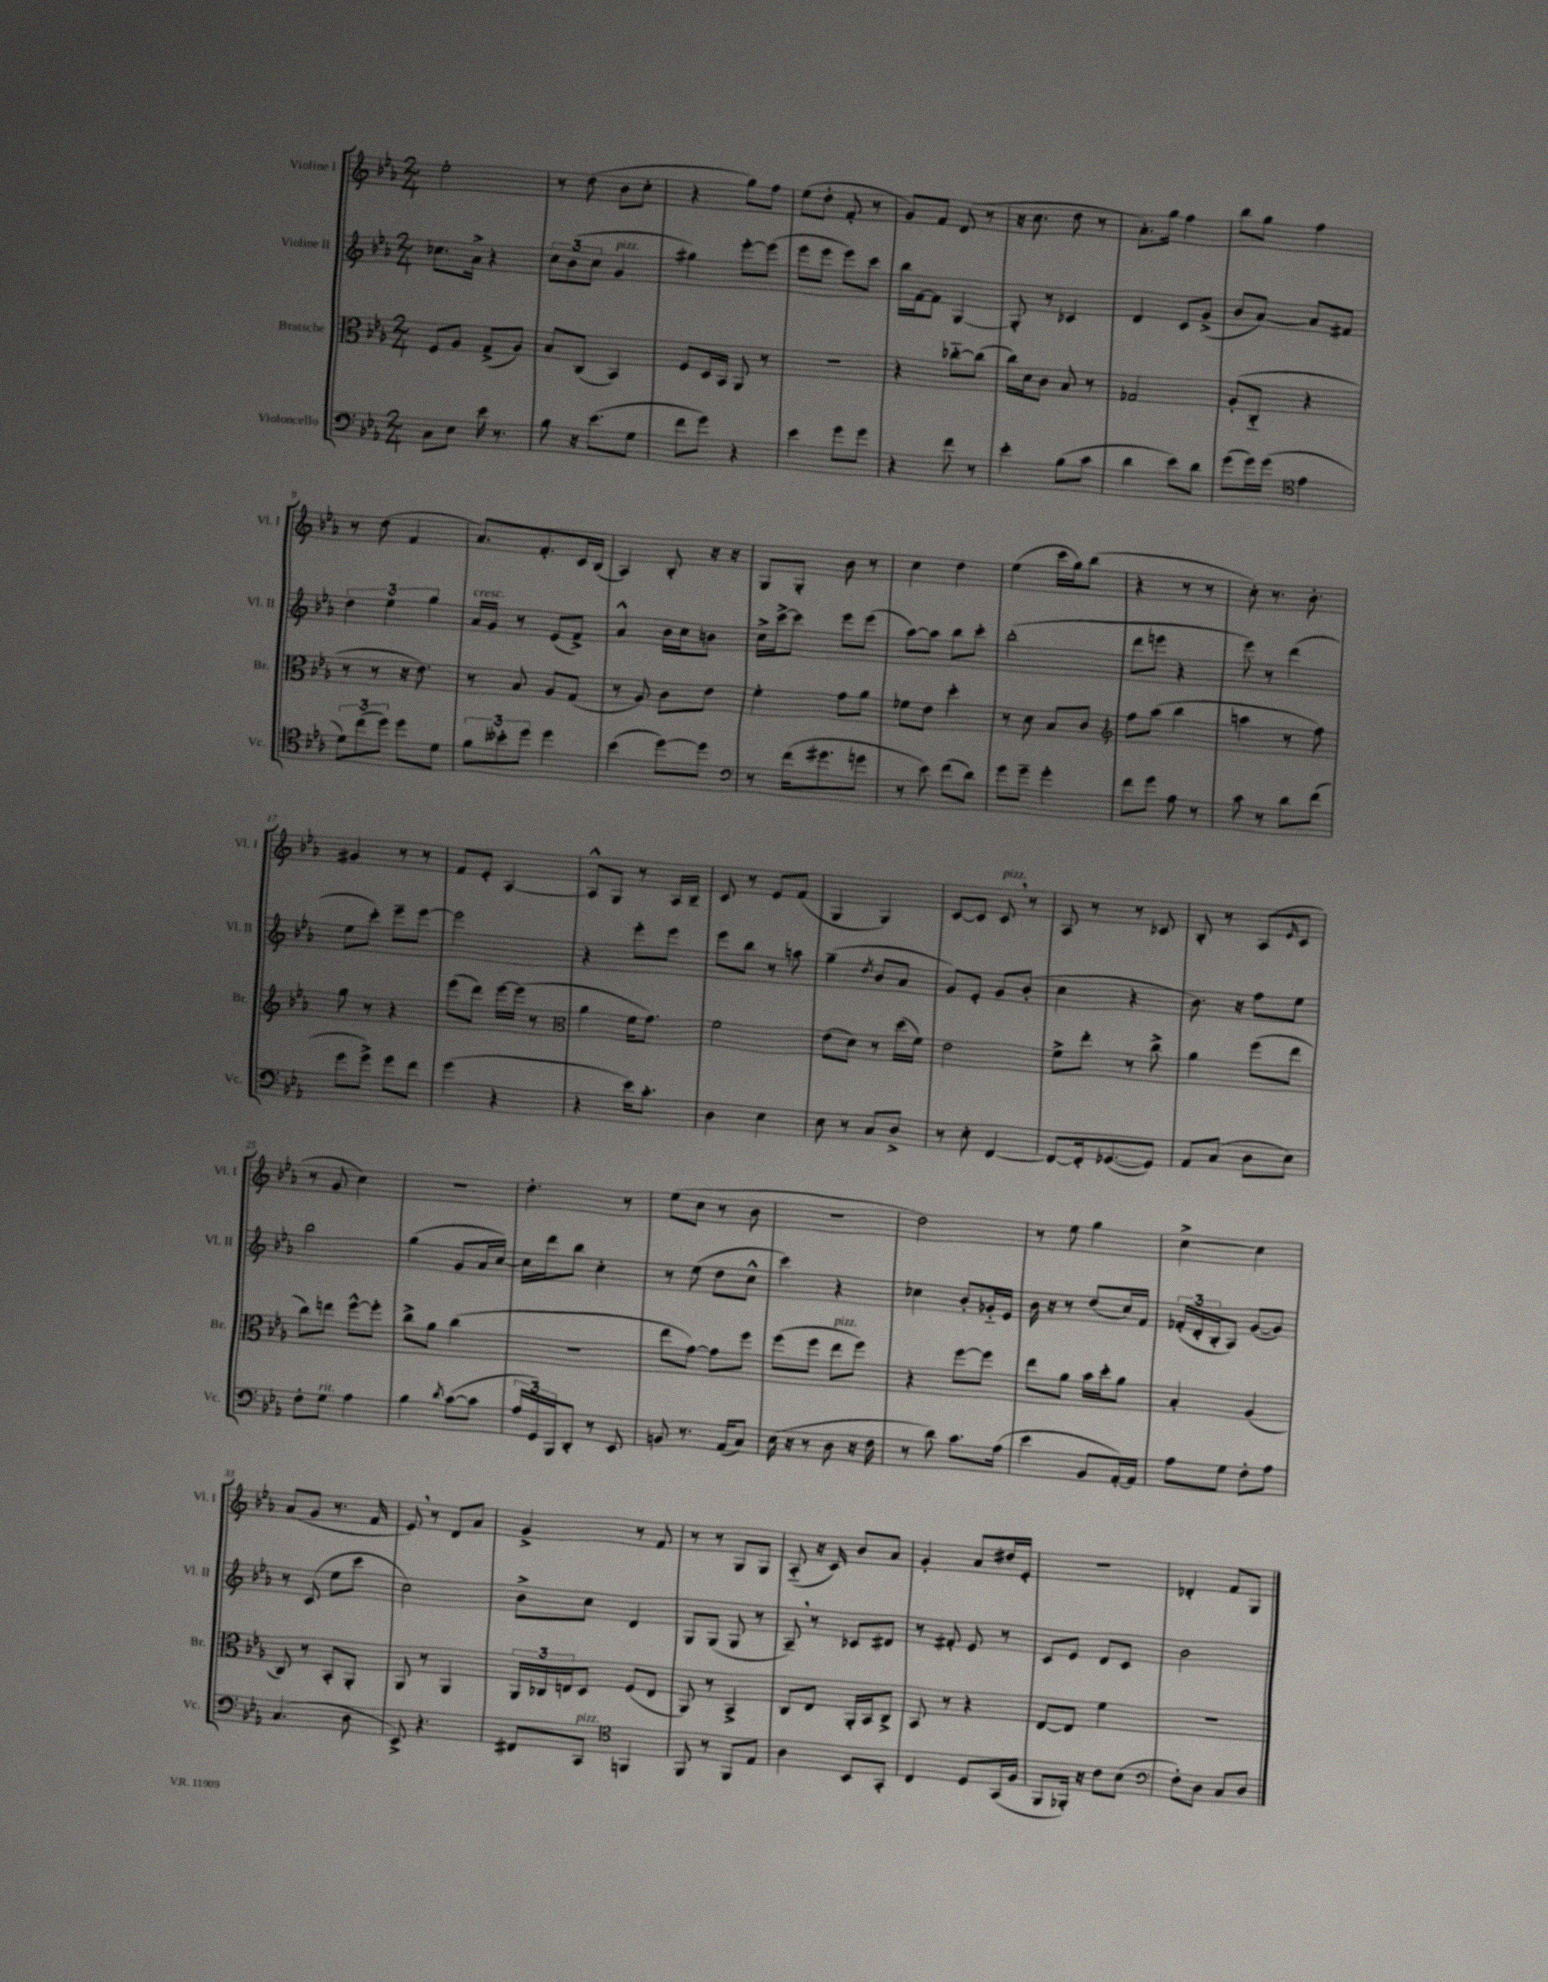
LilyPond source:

<<
\new StaffGroup <<
\new Staff = "s0" \with { instrumentName = "Violine I" shortInstrumentName = "Vl. I" } {
    \clef treble \key ees \major \numericTimeSignature \time 2/4
    ees''2-. |
    r8 d''8( bes'8 c''8-. |
    r4 g''8) f''8 |
    ees''8( d''8-. f'8-. r8 |
    g'8) f'8 d'8( r8 |
    r16 c''8. d''8 r8 |
    aes'8.-.) g''16 f''4 |
    bes''8 g''8 f''4 |
    r8 d''8( f'4 |
    aes'8.) f'8.-. c'16 bes16( |
    aes4) bes8-. r16 r16 |
    g8 g8-. bes'8 r8 |
    c''4 d''4 |
    ees''4( c'''16 g''16) bes''8( |
    r4 r8 r8 |
    c''8-.) r8. bes'8.-. |
    gis'4 r8 r8 |
    f'8 ees'8-. aes4~ |
    aes8-^ g8 r8 aes16 bes16-- |
    c'8 r8 ees'8 f'8( |
    g4 g4) |
    c'8~ c'8 c'8^\markup { \italic "pizz." } \breathe r8 |
    aes8 r8 r8 ces'8 |
    bes8-. r8 aes8( \grace { ees'16 } c'8 |
    r8 g'8 c''4) |
    R2 |
    d''4.-. r8 |
    ees''8( c''8 r8 bes'8 |
    R2 |
    d''2) |
    r8 ees''8 g''4 |
    c''4~-> c''4 |
    aes'8( g'8 r8. f'16 |
    ees'8) \breathe r8 d'8 aes'8 |
    g'4-> r8 f'8 |
    r8 r8 g8 g8 |
    aes8-_( r16 c'16) bes'8 aes'8 |
    g'4-. aes'8 dis''16 ees'16-. |
    R2 |
    des'4-. f'8 g8 \bar "|." |
}
\new Staff = "s1" \with { instrumentName = "Violine II" shortInstrumentName = "Vl. II" } {
    \clef treble \key ees \major \numericTimeSignature \time 2/4
    ces''8. aes'16-> r4 |
    \tuplet 3/2 { c''8 bes'8( c''8 } g'4^\markup { \italic "pizz." } |
    gis''4) ees'''8~-. ees'''8( |
    ees'''8 ees'''8 ees'''8) c'''8 |
    bes''16 f'16~ f'8 g4~ |
    g8-. r8 ces'4 |
    d'4 c'8 g'8->( |
    bes'8 aes'8~) aes'8 fis'8 |
    \tuplet 3/2 { d''4 ees''4 g''4 } |
    aes'16^\markup { \italic "cresc." } g'16 r8 ees'8( f'8->) |
    aes'4-^ bes'16 c''16 b'8 |
    c''16-> c'''16~-> c'''8 ees'''8 ees'''8( |
    aes''8~) aes''8 bes''8 c'''8-. |
    bes''2-.( |
    d'''8 e'''8 r4 |
    ees'''8) r8 d'''4( |
    ees''8 c'''8-.) ees'''8-- ees'''8~ |
    ees'''2 |
    r4 ees'''8-. ees'''8 |
    ees'''8 bes''8 r8 a''8 |
    g''4--( \acciaccatura { d''8 } bes'8 aes'8 |
    g'8) ees'8-. g'8 bes'8-.( |
    c''4 r4 |
    bes'8.) r16 f''8 ees''8 |
    bes''2 |
    g''4( g'8 aes'16 c''16~) |
    c''16 d'''16 bes''8 c''4-. |
    r8 ees''8( d''8 c''8-^ |
    c'''4) r4 |
    ces''4 bes'8-. ges'16-_ ees'16 |
    bes'16 r16 r8 d''8( c''16) f'16 |
    \tuplet 3/2 { fes'16-.( d'16-. bes16-. } aes8) g'8~( g'8) |
    r8 c'8( ees''8 c'''8 |
    c''2) |
    bes'8-> c''8 d'4 |
    g8 g8( g8 r8 |
    aes8--) \breathe r8 ces'8 dis'8 |
    r8 fis'8-. ees'8 r8 |
    c'8 ees'8 d'8 c'8 |
    bes'2 \bar "|." |
}
\new Staff = "s2" \with { instrumentName = "Bratsche" shortInstrumentName = "Br." } {
    \clef alto \key ees \major \numericTimeSignature \time 2/4
    f8 aes8 g8->( aes8) |
    bes8 c8( bes,4) |
    f8 d16 bes,16 aes,8 r8 |
    R2 |
    r4 ces''8~-_ ces''8( |
    c''16) d'16 c'8 bes8 r8 |
    ges2 |
    aes8-.( c8-_ r4 |
    r8 r8 r16 ees'8.) |
    r8 bes8 aes8 g8( |
    r8 aes8) c'8 ees'8 |
    f'4-. g'8 aes'8 |
    fes'8 ees'8 d''4-. |
    r8 d'8 bes8 c'8 |
    \clef treble f''8 aes''8( bes''4 |
    a''4 r8 f''8) |
    g''8 r8 r4 |
    ees'''8( d'''8) ees'''16~ ees'''16( r8 |
    \clef alto aes'4 f'16 g'8.) |
    f'2 |
    ees'8( d'8) r8 d''16( f'16) |
    ees'2 |
    f'8-> ees''8-. r8 c''8-> |
    aes'4 f''8( ees''8 |
    c''8) e''8 f''8~-^ f''8-. |
    c''8-> aes'8 c''4( |
    r2 |
    ees''8 g'8~) g'8 f''8 |
    f''8( f''8 ees''8^\markup { \italic "pizz." } f''8) |
    r4 f''8~ f''8 |
    ees''8 aes'8 bes'16 d''16-. aes'8 |
    bes4-. aes4( |
    c8) r8 bes,8-. aes,8-. |
    aes,8 r8 aes,4 |
    \tuplet 3/2 { aes,16 ces16 e16 } d8 f8( e8 |
    aes,8) r8 bes,4-> |
    c8 ees8 aes,16-. bes,16 c8-> |
    bes,8 r8 r4 |
    ees8~ ees8 f'4 |
    R2 \bar "|." |
}
\new Staff = "s3" \with { instrumentName = "Violoncello" shortInstrumentName = "Vc." } {
    \clef bass \key ees \major \numericTimeSignature \time 2/4
    c8 ees8 ees'16 r8. |
    bes8 r16 ees'8.( g8 |
    f'8 g'8) r4 |
    ees'4 g'8 g'8 |
    r4 f'8 r8 |
    ees'4-. bes8( c'8 |
    d'4 ees'8) d'8 |
    g'8( g'16) g'16( \clef tenor ees'4 |
    \tuplet 3/2 { d'8) c''8( d''8) } d''8 d'8 |
    \tuplet 3/2 { f'8 beses'8-. d''8 } d''4 |
    bes'4( d''8~) d''8 |
    \clef bass r8 f'16( gis'8. g'8 |
    r8 ees'8) f'8( d'8) |
    g'8 g'8-- g'4-. |
    f'8 g'8 aes8 r8 |
    c'8 r8 d'8 f'8( |
    g'8 g'8->) g'8 f'8 |
    g'4( r4 |
    r4 ees'16) c'8.-. |
    d4 ees4 |
    ees8 r8 c8 d8-> |
    r8 ees8-. f,4~ |
    f,8~ f,16-. ges,8.~( ges,8) |
    aes,8 c8( d8 ees8) |
    f8-. g8^\markup { \italic "rit." } aes4 |
    bes4 \acciaccatura { d'8 } c'8~( c'8 |
    \tuplet 3/2 { aes16 g,16) bes,,16 } d,8-. r8 ees,8 |
    b,8 r8. aes,16( c8) |
    ees16( r16 r8 d8 r16 f16 |
    r8 d'8) c'8. aes16( |
    ees'4 bes,8 aes,16~-.) aes,16 |
    aes8 g8 f8-. aes8 |
    c4.( d8 |
    ees,8->) r4. |
    fis,8 c,8^\markup { \italic "pizz." } \clef tenor f,4 |
    f,8 r8 f,8 ees8 |
    aes4 bes,8 g,8-. |
    c4 d8 g,16( f16 |
    f,8 fes,16-.) r16 c'8 bes8( |
    \clef bass f8-.) d8 c8 d8 \bar "|." |
}
>>
>>
